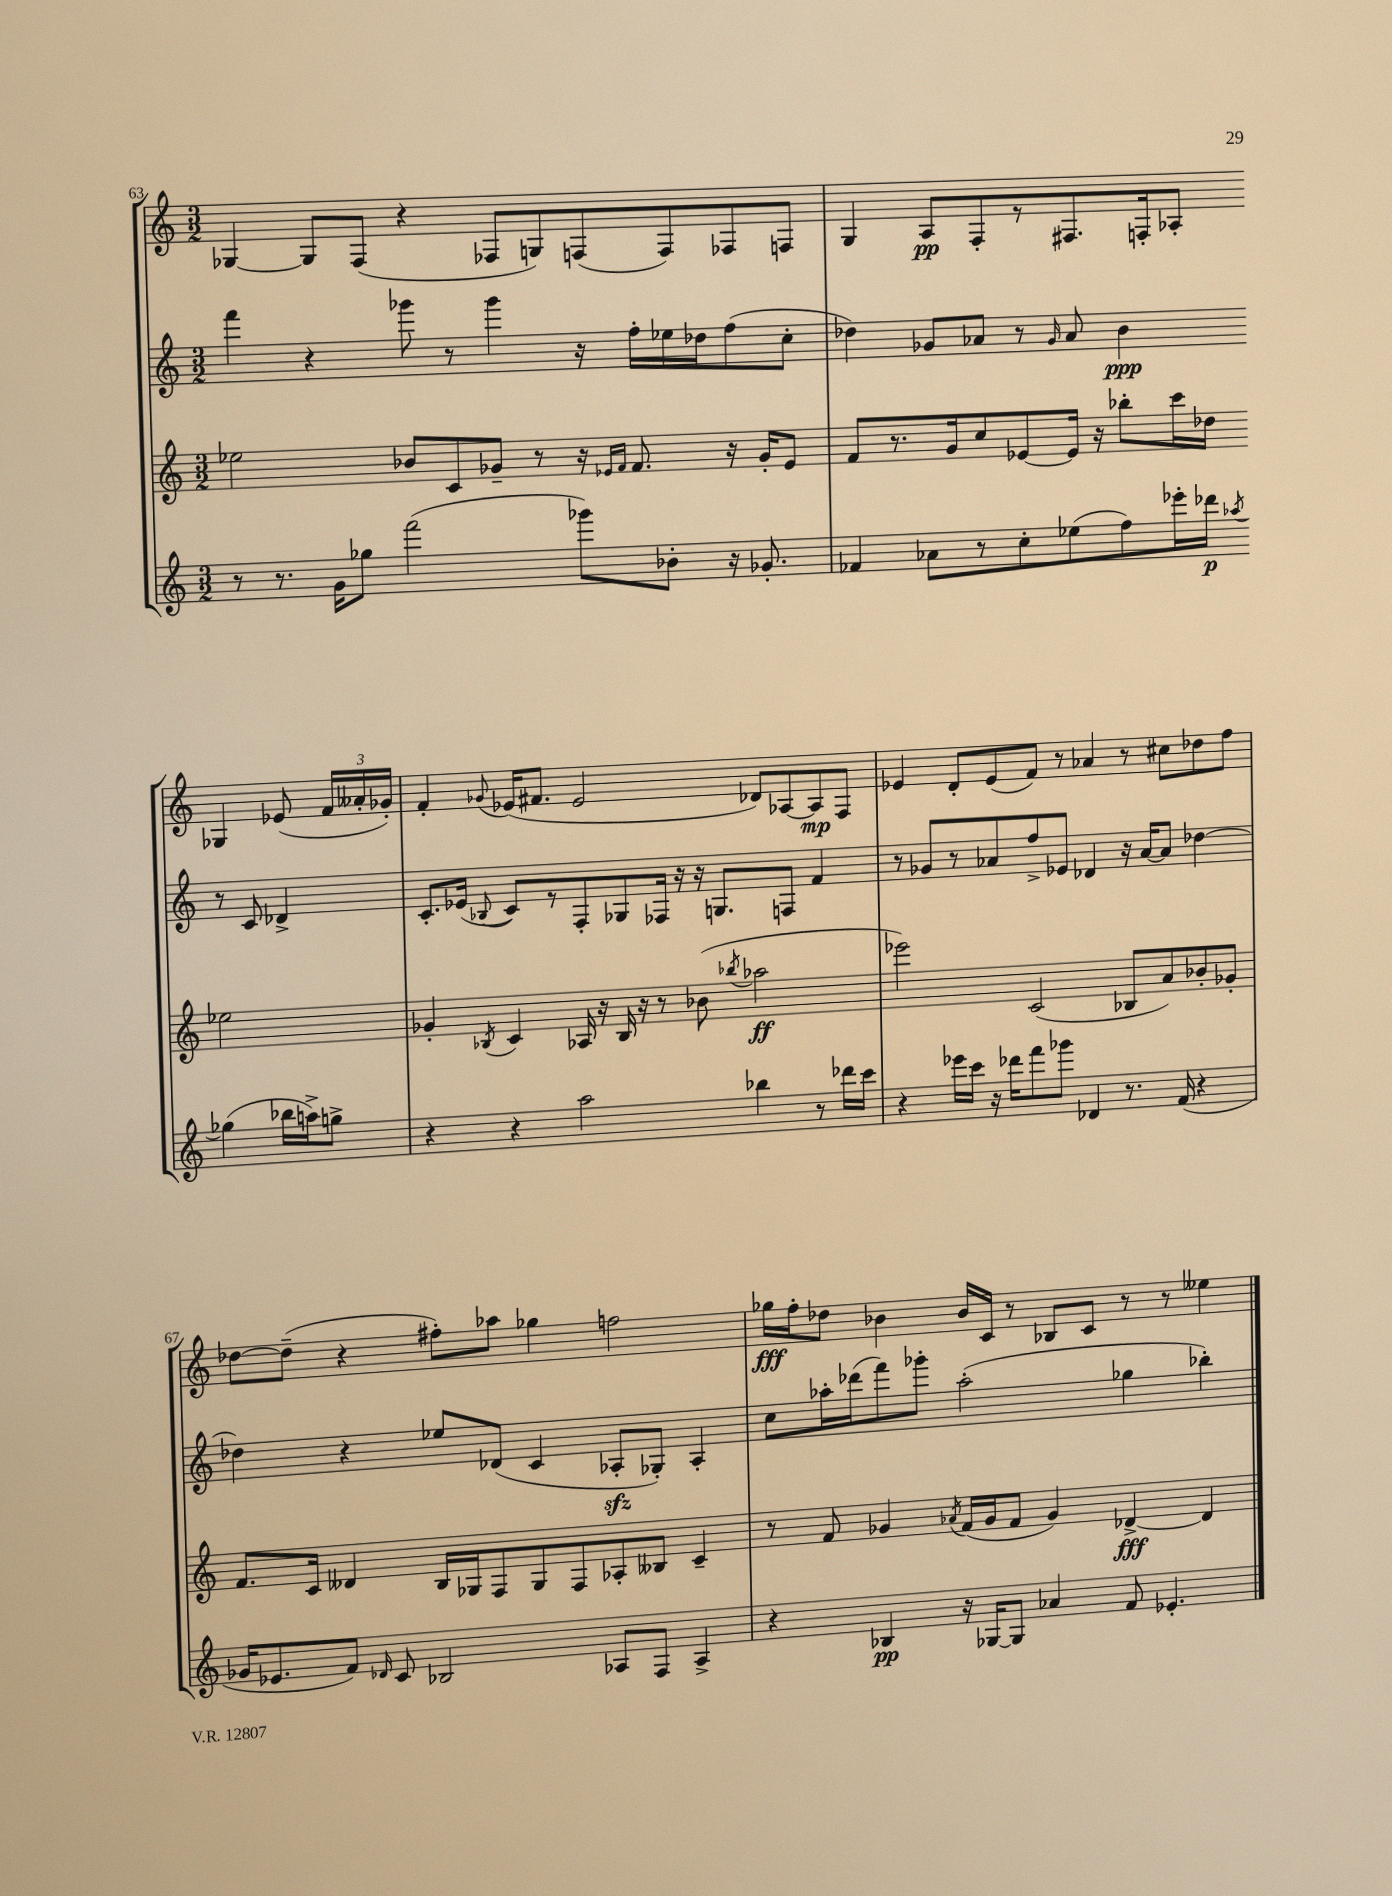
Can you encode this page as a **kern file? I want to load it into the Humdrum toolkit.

**kern	**kern	**kern	**kern
*staff4	*staff3	*staff2	*staff1
*clefG2	*clefG2	*clefG2	*clefG2
*k[]	*k[]	*k[]	*k[]
*M3/2	*M3/2	*M3/2	*M3/2
8r	2ee-	4fff	[4G-
8.r	.	.	.
.	.	4r	8G-]
16g	.	.	.
8gg-	.	.	(8F
(2fff	8b-	8ggg-	4r
.	8c	8r	.
.	8g-~	4ggg-	8F-
.	8r	.	8G)
8ggg-)	16r	16r	(8F
.	16qqe-	.	.
.	16qqf	.	.
.	8.f	16ff'	.
8b-'	.	16ee-	8F)
.	.	16dd-	.
16r	16r	(8ff	8F-
8.g-'	16g-'	.	.
.	8e-	8cc'	8F
=	=	=	=
4f-	8f	4dd-)	4G
.	8.r	.	.
8a-	.	8g-	8A
.	16g	.	.
8r	8cc	8a-	8F'
8cc'	[8e-	8r	8r
.	.	16qqg-	.
(8ee-	16e-]	8a-	8.F#
.	16r	.	.
8ff)	8bb-'	4b	.
.	.	.	16F'
16eee-'	16ccc	.	8A-'
16ddd-	16dd-	.	.
8qaa-	.	.	.
(4gg-	2ee-	8r	4G-
.	.	8c	.
16bb-	.	4d-^	(8e-
16aa^)	.	.	.
8gg^	.	.	24f
.	.	.	24a--'
.	.	.	24g-')
=	=	=	=
4r	4g-'	8.c'	4f'
.	.	(16e-	.
.	8qB-	8qqB-	8qqg-
4r	4c	8c)	(16e-
.	.	.	8.f#
.	.	8r	.
2aa	16A-	8F'	2e-
.	16r	.	.
.	16B-	8G-	.
.	16r	.	.
.	8r	16F-	.
.	.	16r	.
.	(8b-	16r	.
.	.	8.G	.
.	8qbb-	.	.
4bb-	2aa-	.	8d-)
.	.	8F	[8A-
8r	.	4f	8A-]
16ddd-	.	.	8F
16ccc	.	.	.
=	=	=	=
4r	2eee-)	8r	4e-
.	.	8g-	.
16eee-	.	8r	8d'
16ccc	.	.	.
16r	.	8a-	(8e-
16ddd-	.	.	.
8fff	(2c	8ff^	8f)
8ggg-	.	8e-	8r
4d-	.	4d-	4a-
8.r	8B-	16r	8r
.	.	[16a-	.
.	8a)	8a-]	8cc#
(16f	.	.	.
4r	8b-'	[4dd-	8dd-
.	8g-'	.	8ff
=	=	=	=
16g-	8.f	4dd-]	[8dd-
8.e-	.	.	.
.	.	.	(8dd-~]
.	16c	.	.
8f)	4d--	4r	4r
16qqd-	.	.	.
8c	.	.	.
2B-	16B	8ee-	8ff#')
.	16G-	.	.
.	8F	(8d-	8aa-
.	8G-	4c	4gg-
.	8F	.	.
8A-	8A-'	8A-'	2ff
8F	8B--	8G-')	.
4A-^	4c~	4A-'	.
=	=	=	=
4r	8r	8cc	16gg-
.	.	.	16ff'
.	8f	16aa-'	8dd-
.	.	(16ddd-	.
4B-	4g-	8fff)	4b-
.	.	8ggg-'	.
.	8qa-	.	.
16r	(16f	(2aa-'	16b-
[16G-	16g-	.	16c
8G-]	8f	.	8r
4a-	4g-)	.	8B-
.	.	.	8c
8f	[4d-^	4gg-	8r
4.e-'	.	.	8r
.	4d-]	4bb-')	4ee--
==	==	==	==
*-	*-	*-	*-
